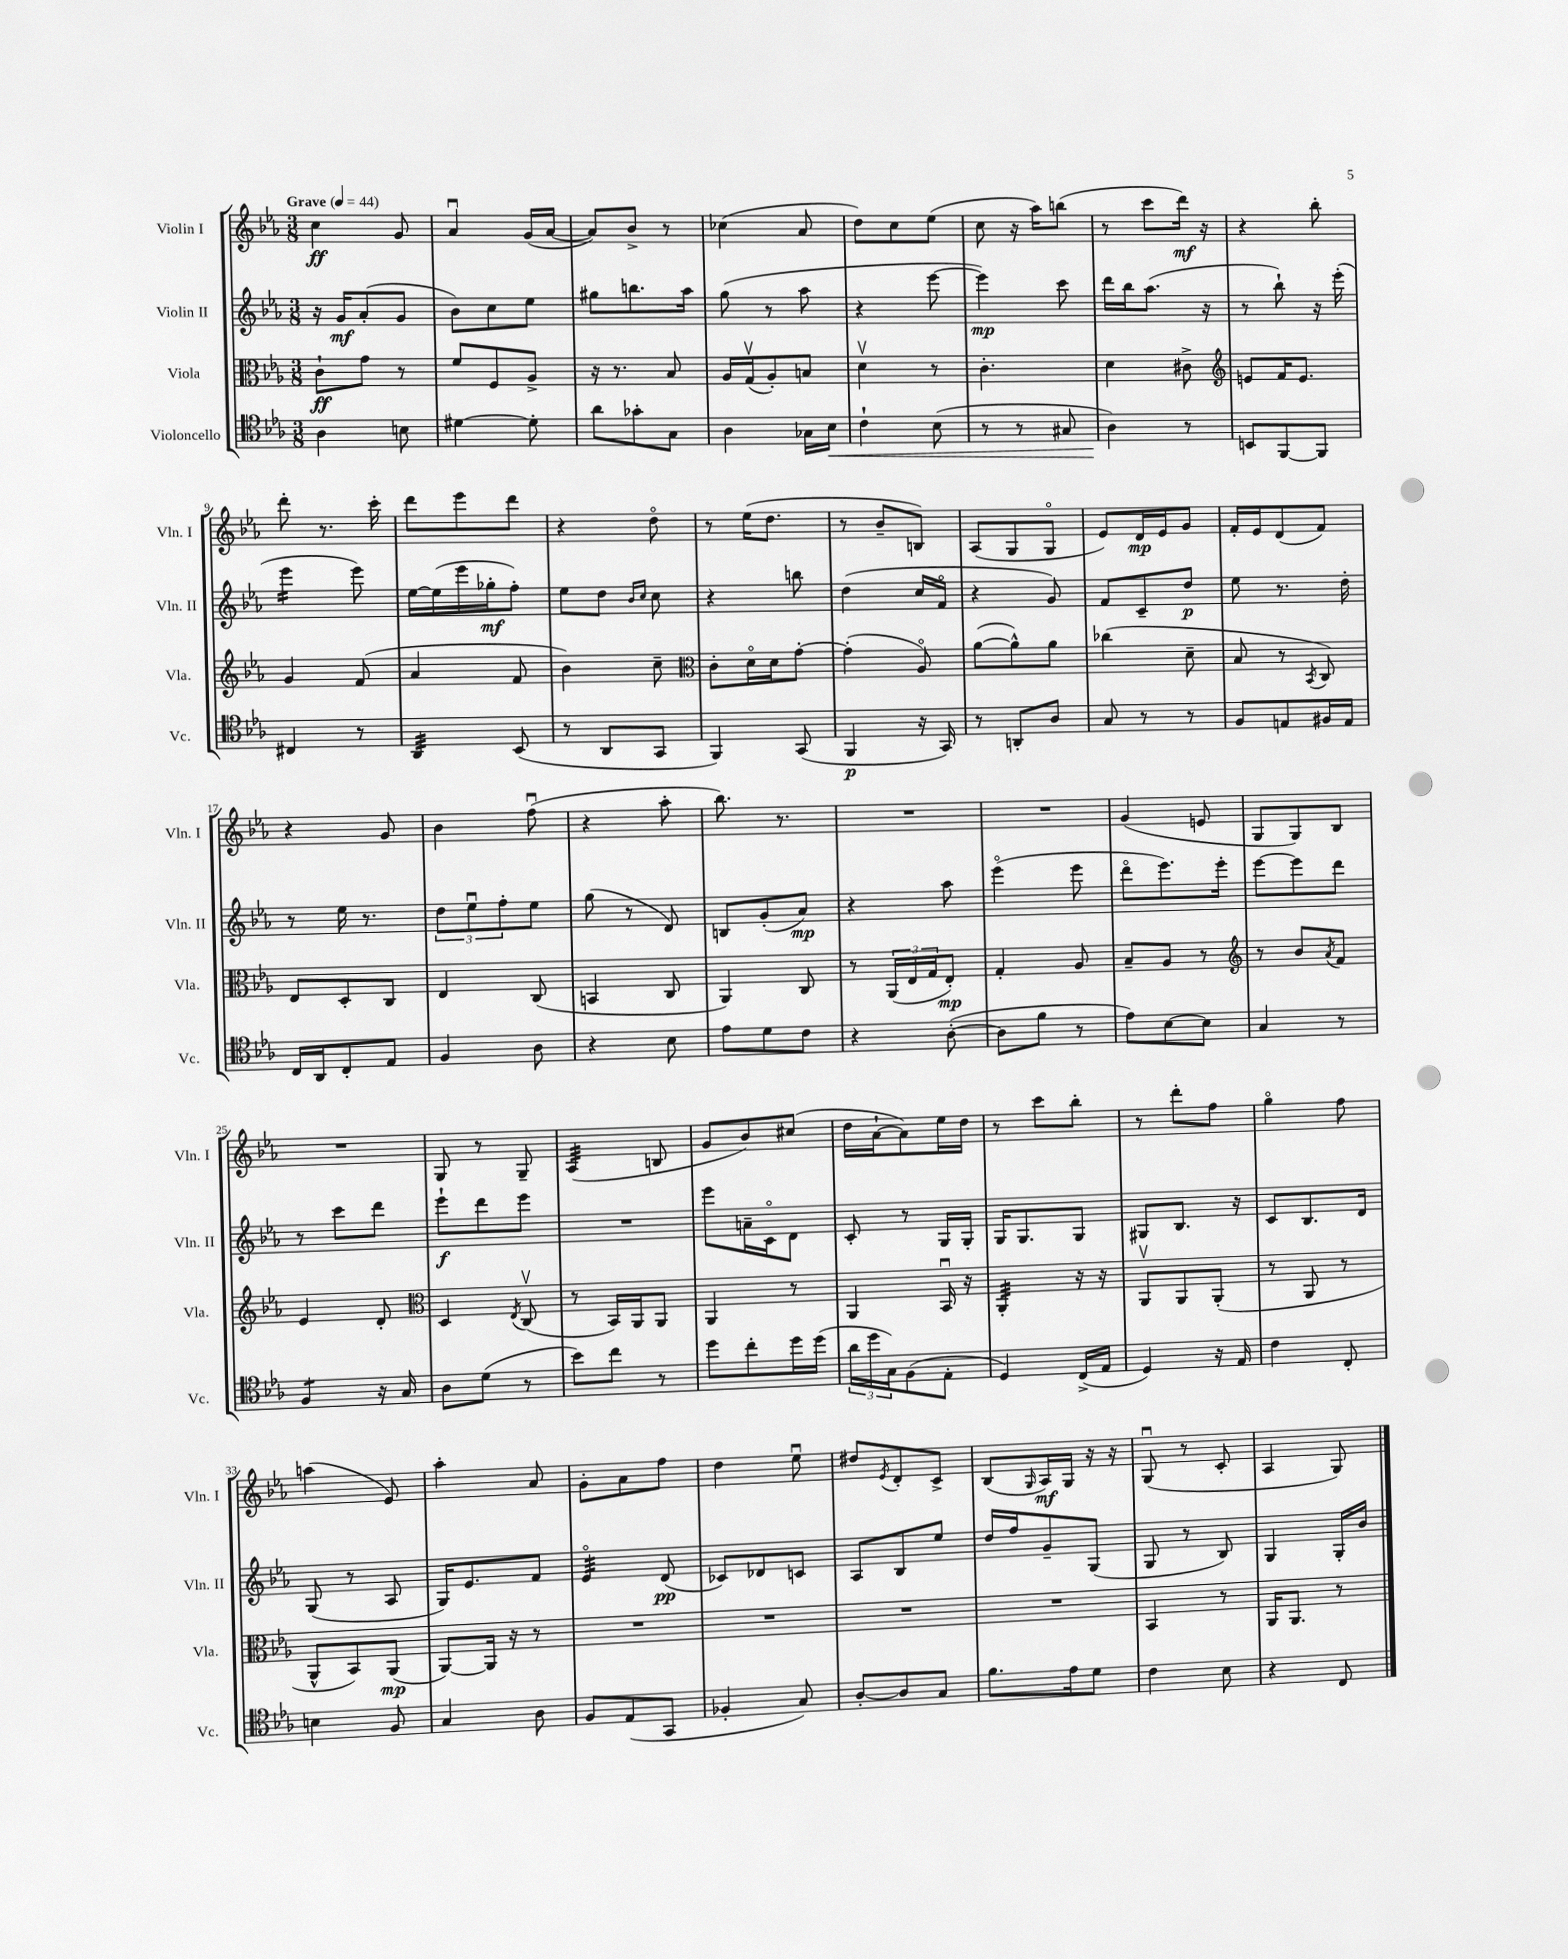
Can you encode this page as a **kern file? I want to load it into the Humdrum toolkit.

**kern	**kern	**kern	**kern
*staff4	*staff3	*staff2	*staff1
*clefC4	*clefC3	*clefG2	*clefG2
*k[b-e-a-]	*k[b-e-a-]	*k[b-e-a-]	*k[b-e-a-]
*M3/8	*M3/8	*M3/8	*M3/8
*MM44	*MM44	*MM44	*MM44
4A-\	8c`\L	16r	4cc\
.	.	16g/LK	.
.	8g\J	(8a-'/	.
8B\	8r	8g/J	8g/
=	=	=	=
[4d#\	8f/L	8b-\L)	4a-u/
.	8F/	8cc\	.
8d#'\]	8A-^/J	8ee-\J	(16g/LL
.	.	.	[16a-/JJ
=	=	=	=
8a-\L	16r	8gg#\L	8a-/]L)
.	8.r	.	.
8g-'\	.	8.bb\	8b-^/J
8G\J	8B-/	.	8r
.	.	16aa-\Jk	.
=	=	=	=
4A-\	16A-/LL	(8gg\	(4cc-\
.	(16Gv/J	.	.
.	8A-'/)	8r	.
16G-\LL	8B/J	8aa-\	8a-/
16B-\JJ	.	.	.
=	=	=	=
4c`\	4dv\	4r	8dd\L)
.	.	.	8cc\
(8B-\	8r	[8eee-\	(8ee-\J
=	=	=	=
8r	4.c'\	4eee-\])	8cc\
8r	.	.	16r
.	.	.	16aa-\LK)
8G#/	.	8ccc\	(8bb\J
=	=	=	=
4A-\)	4d\	16ddd\LL	8r
.	.	16bb-\J	.
.	.	(8.aa-\J	8ccc\L
8r	8c#^\	.	16ddd\Jk)
.	.	16r	16r
=	=	=	=
*	*clefG2	*	*
8BB/L	8e/L	8r	4r
[8FF/	16f/K	8bb-`\)	.
.	8.e/J	.	.
8FF/]J	.	16r	8bb-'\
.	.	(16eee-'\	.
=	=	=	=
4C#/	4g/	4eee-\	8ddd'\
.	.	.	8.r
8r	(8f/	8eee-\)	.
.	.	.	16ccc'\
=	=	=	=
4AA-/	4a-/	[16ee-\LL	8ddd\L
.	.	(16ee-\]	.
.	.	16eee-\	8eee-\
.	.	16gg-'\J	.
(8BB-/	8f/	8ff'\J)	8ddd\J
=	=	=	=
8r	4b-\)	8ee-\L	4r
8AA-/L	.	8dd\J	.
.	.	16qqb-/LL	.
.	.	16qqcc/JJ	.
8GG/J	8cc~\	8cc\	8ddo\
=	=	=	=
*	*clefC3	*	*
4FF/)	8c'\L	4r	8r
.	16do\L	.	(16ee-\LK
.	16d\J	.	8.dd\J
(8GG/	[8g'\J	8bb\	.
=	=	=	=
4FF/	(4g'\]	(4dd\	8r
.	.	.	8b-~/L
16r	8A-o/)	16cc/LL	8B/J)
16GG/)	.	16fo/JJ	.
=	=	=	=
8r	([8a-\L	4r	(8A-/L
8AA'/L	8a-^^\])	.	8G/
8A-/J	8a-\J	8g/)	8Go/J
=	=	=	=
8G/	(4cc-\	8f/L	8e-/L)
8r	.	8c~/	16d/L
.	.	.	16e-/J
8r	8d~\	8dd/J	8g/J
=	=	=	=
8F/L	8B-/	8ee-\	16f'/LL
.	.	.	16e-/J
8E/	8r	8.r	(8d/
.	8qBB-/	.	.
16F#/L	8C/)	.	8f/J)
16E/JJ	.	16dd'\	.
=	=	=	=
16C/LL	8E-/L	8r	4r
16AA-/J	.	.	.
8C'/	8D'/	16ee-\	.
.	.	8.r	.
8E-/J	8C/J	.	8g/
=	=	=	=
4F/	4E-/	12dd\L	4b-\
.	.	12ee-u\	.
.	.	12ff'\	.
8A-\	(8C/	8ee-\J	(8ffu\
=	=	=	=
4r	4BB/	(8gg\	4r
.	.	8r	.
8B-\	8C/	8d/)	8aa-'\
=	=	=	=
8e-\L	4AA-/)	8B/L	8.bb-\)
8d\	.	(8g'/	.
.	.	.	8.r
8c\J	8C/	8a-/J)	.
=	=	=	=
4r	8r	4r	4.r
.	(24AA-/LL	.	.
.	24E-/	.	.
.	24G/J	.	.
([8A-'\	8E-'/J)	8aa-\	.
=	=	=	=
8A-\]L	4G'/	(4eee-o\	4.r
8f\J	.	.	.
8r	8A-/	8eee-\	.
=	=	=	=
8e-\L)	8B-~/L	8dddo\L	(4g/
[8B-\	8A-/J	8.eee-\)	.
8B-\]J	8r	.	8e/
.	.	16eee-'\Jk	.
=	=	=	=
*	*clefG2	*	*
4G/	8r	[8eee-\L	8G/L
.	8b-/L	8eee-\]	8G/)
.	8qa-/	.	.
8r	8f/J	8ddd\J	8B-/J
=	=	=	=
4F/	4e-/	8r	4.r
.	.	8ccc\L	.
16r	8d'/	8ddd\J	.
16G/	.	.	.
=	=	=	=
*	*clefC3	*	*
8A-\L	4D/	8eee-`\L	8G/
(8d\J	.	8ddd\	8r
.	8qE-/	.	.
8r	(8Cv/	8eee-\J	8G~/
=	=	=	=
8b-\L)	8r	4.r	(4A-/
8cc\J	16BB-/LL)	.	.
.	16AA-/J	.	.
8r	8AA-/J	.	8B/
=	=	=	=
8dd\L	4AA-/	8eee-\L	8g/L
8cc'\	.	16a~\L	8b-/)
.	.	16co\J	.
16dd\L	8r	8d\J	(8cc#/J
(16dd\JJ	.	.	.
=	=	=	=
24a-\LL	4AA-/	8c'/	16dd\LL
24dd\	.	.	.
.	.	.	[16a-`\J
24G\J)	.	.	.
(8F\	.	8r	8a-\])
8E-'\J	16BB-u/	16G/LL	16ee-\L
.	16r	16G'/JJ	16dd\JJ
=	=	=	=
4D/)	4AA-'/	16G/LK	8r
.	.	8.G/	.
.	.	.	8ccc\L
(16C^/LL	16r	8G/J	8bb-'\J
16E-/JJ	16r	.	.
=	=	=	=
4D/)	8AA-v/L	8G#/L	8r
.	8AA-/	8.B-/J	8ddd'\L
16r	(8AA-'/J	.	8ff\J
16E-/	.	16r	.
=	=	=	=
4c\	8r	8c/L	4ggo\
.	8AA-/	8.B-/	.
8C'/	8r	.	8ff\
.	.	16d/Jk	.
=	=	=	=
4B\	8AA-^^/L	(8G/	(4aa\
.	8BB-/)	8r	.
8F/	(8AA-/J	8A-/	8e-/)
=	=	=	=
4G/	[8AA-/L)	16G/LK)	4aa-'\
.	.	8.e-/	.
.	16AA-/]Jk	.	.
.	16r	.	.
8A-\	8r	8f/J	8a-/
=	=	=	=
8F/L	4.r	4e-o/	8g'\L
(8E-/	.	.	8a-\
8GG/J	.	(8d/	8ff\J
=	=	=	=
4F-'/	4.r	8c-/L)	4dd\
.	.	8d-/	.
8G/)	.	8c/J	8ee-u\
=	=	=	=
[8A-'/L	4.r	8A-/L	8dd#/L
.	.	.	8qe-/
8A-/]	.	8B-/	8d'/
8G/J	.	8ee-/J	8c^/J
=	=	=	=
8.f\L	4.r	16dd/LL	(8B-/L
.	.	16ff/J	.
.	.	.	16qqG/
.	.	8g~/	16A-/L)
16e-\k	.	.	16G/JJ
8d\J	.	(8G/J	16r
.	.	.	16r
=	=	=	=
4c\	4BB-/	8G/	(8Gu/
.	.	8r	8r
8B-\	8r	8B-/)	8c'/
=	=	=	=
4r	16AA-/LK	4G/	4A-/
.	8.AA-/J	.	.
8C/	8r	16G'/LL	8G/)
.	.	16b-/JJ	.
==	==	==	==
*-	*-	*-	*-
